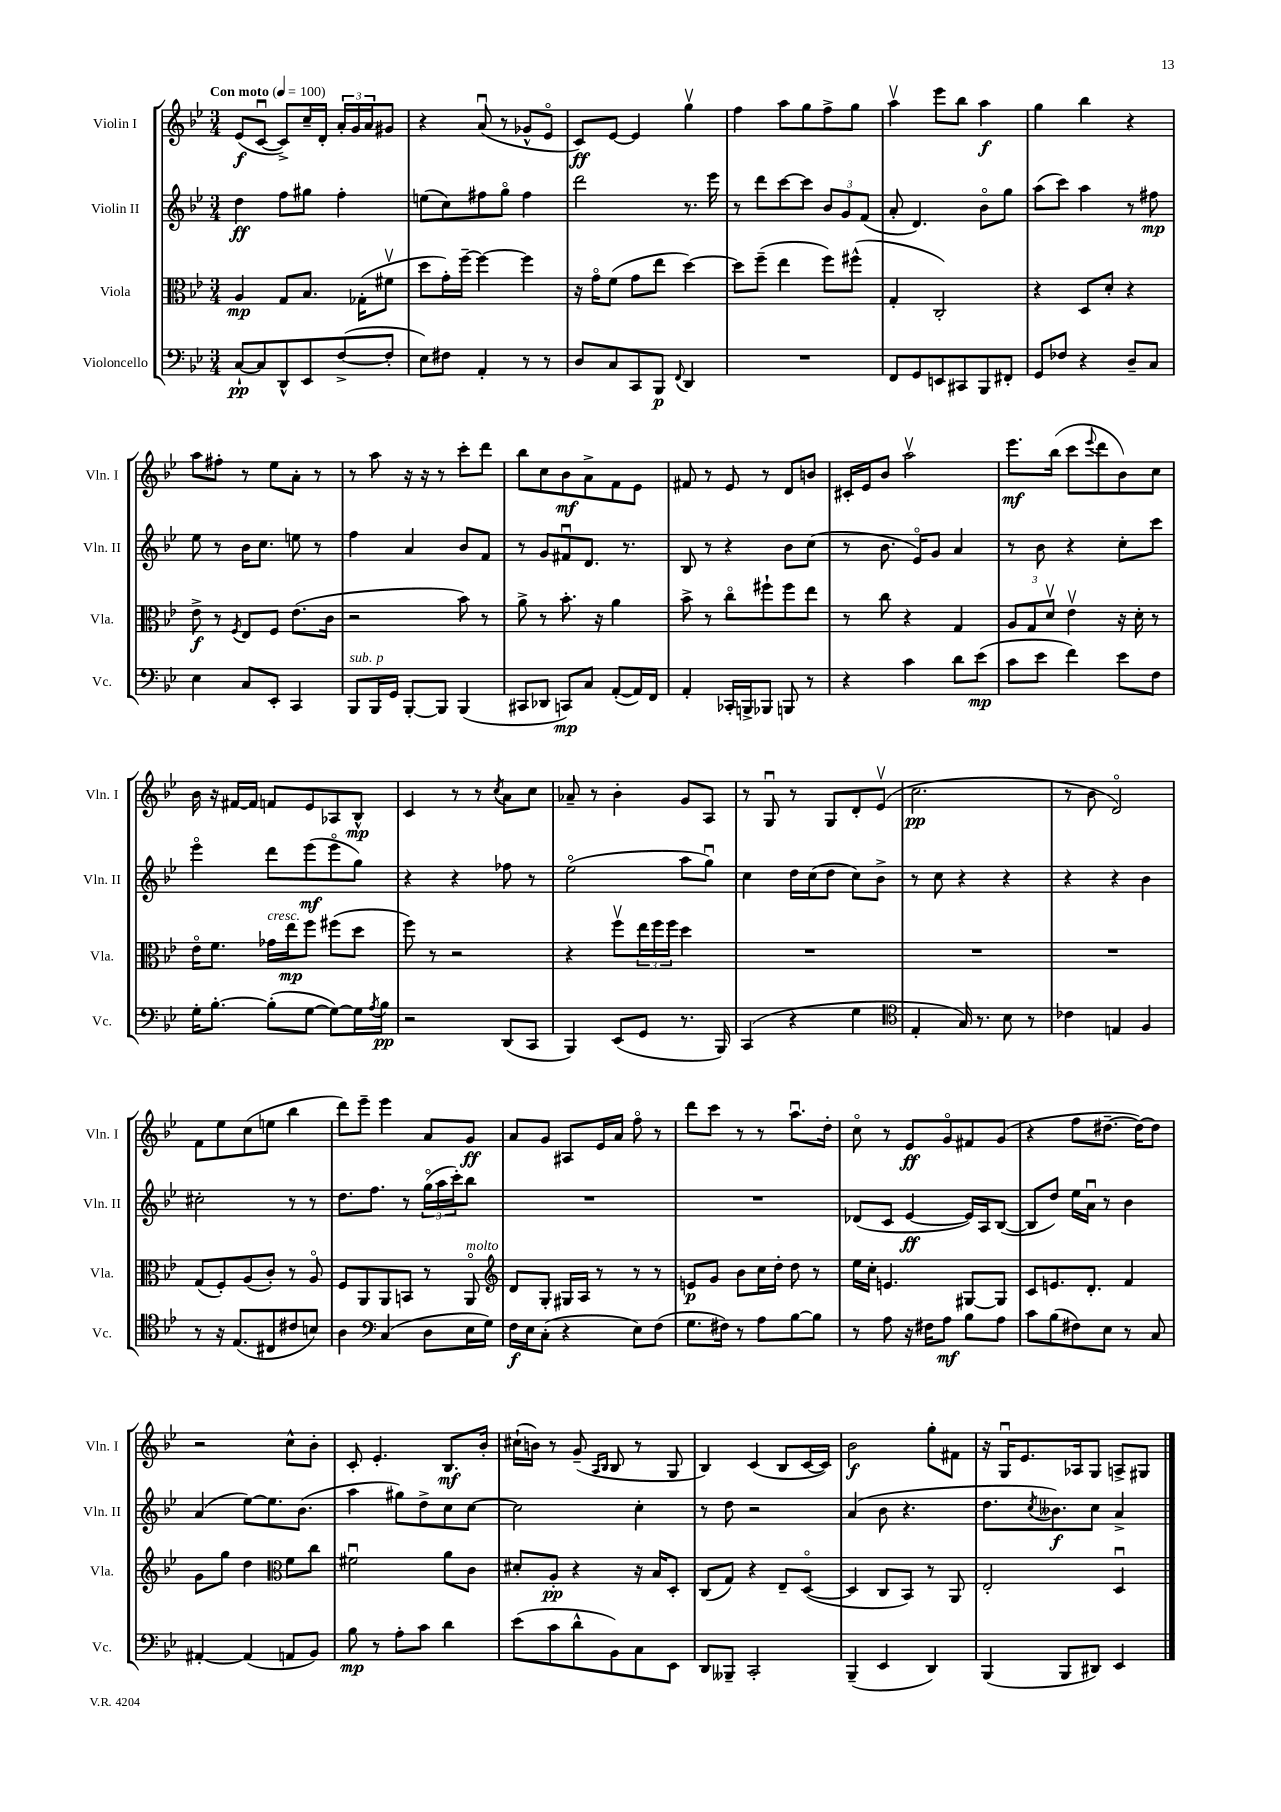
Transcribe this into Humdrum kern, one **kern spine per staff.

**kern	**kern	**kern	**kern
*staff4	*staff3	*staff2	*staff1
*clefF4	*clefC3	*clefG2	*clefG2
*k[b-e-]	*k[b-e-]	*k[b-e-]	*k[b-e-]
*M3/4	*M3/4	*M3/4	*M3/4
*MM100	*MM100	*MM100	*MM100
[8C`	4A	4dd	(8e-
8C]	.	.	[8cu
8DD^^	8G	8ff	8c^])
8EE-	8.B-	8gg#	16cc~
.	.	.	16d'
([8F^	.	4ff'	24a'
.	.	.	24g
.	(16G-'	.	.
.	.	.	24a
8F']	8f#v	.	8g#
=	=	=	=
8E-)	8dd	(8ee	4r
8F#	16g')	8cc)	.
.	[16ff~	.	.
4AA'	4ff_	8ff#	(8au
.	.	8ggo	8r
8r	4ff]	4ff#	8g-^^
8r	.	.	8e-o
=	=	=	=
8D	16r	2ddd	8c)
.	16go	.	.
8C	(8f	.	[8e-
8CC	8g	.	4e-]
8BBB-	8ee-	.	.
8qqFF	.	.	.
4DD	[4dd)	8.r	4ggv
.	.	16eee-	.
=	=	=	=
2.r	8dd]	8r	4ff
.	(8ff~	8ddd	.
.	4ee-	[8ccc	8aa
.	.	8ccc]	8gg
.	8ff)	12b-	8ff^
.	.	12g	.
.	(8ff#^^	.	8gg
.	.	(12f	.
=	=	=	=
8FF	4G'	8a'	4aav
8GG	.	4.d)	.
8EE	2C')	.	8eee-
8CC#	.	.	8bb-
8BBB-	.	8b-o	4aa
8FF#'	.	8gg	.
=	=	=	=
8GG	4r	(8aa	4gg
8F-	.	8ccc)	.
4r	8D	4aa	4bb-
.	8d'	.	.
8D~	4r	8r	4r
8C	.	8ff#	.
=	=	=	=
4E-	8e-^	8ee-	8aa
.	8r	8r	8ff#'
.	8qF	.	.
8C	8E-	16b-	8r
.	.	8.cc	.
8EE-'	8F	.	8ee-
4CC	(8.e-	8ee	8a'
.	.	8r	8r
.	16c	.	.
=	=	=	=
8BBB-	2r	4ff	8r
16BBB-	.	.	8aa
16GG	.	.	.
[8BBB-'	.	4a	16r
.	.	.	16r
8BBB-]	.	.	8r
(4BBB-	8b-)	8b-	8ccc'
.	8r	8f	8ddd
=	=	=	=
8CC#	8a^	8r	8bb-
8DD-	8r	8g	8cc
8CC)	8.b-'	8f#u	8b-
8C	.	8.d	8a^
.	16r	.	.
([8AA'	4a	.	8f
.	.	8.r	.
16AA])	.	.	8e-
16FF	.	.	.
=	=	=	=
4AA'	8b-^	8B-	8f#
.	8r	8r	8r
16CC-'	8cco	4r	8e-
16BBB^	.	.	.
8BBB-	8ff#`	.	8r
8BBB	8ff#	8b-	8d
8r	8ee-	(8cc	8b
=	=	=	=
4r	8r	8r	16c#'
.	.	.	16e-
.	8cc	8.b-	8b-
4c	4r	.	2aav
.	.	16e-o)	.
.	.	8g	.
8d	4G	4a	.
(8e-	.	.	.
=	=	=	=
8c	12A	8r	8.eee-
.	12G	.	.
8e-	.	8b-	.
.	12dv	.	.
.	.	.	(16bb-
4f)	4e-v	4r	8ccc
.	.	.	8qqeee-
.	.	.	8ddd
8e-	16r	8cc'	8b-)
.	16d'	.	.
8F	8r	8ccc	8cc
=	=	=	=
16G'	16e-o	4eee-o	16b-
[8.B-'	8.f	.	16r
.	.	.	[16f#
.	.	.	16f#]
(8B-']	16g-	8ddd	8f
.	16ee-	.	.
[8G	8ff	(8eee-	8e-
8G_)	(8ff#	8eee-o	8A-
16G]	8dd	8gg)	8B-^^
8qA	.	.	.
16B-	.	.	.
=	=	=	=
2r	8ff)	4r	4c
.	8r	.	.
.	2r	4r	8r
.	.	.	8r
.	.	.	8qcc
(8DD	.	8ff-	8a
8CC	.	8r	8cc
=	=	=	=
4BBB-)	4r	(2ee-o	8a-~
.	.	.	8r
(8EE-	8ffv	.	4b-'
8GG	24ee-	.	.
.	24ff	.	.
.	24ff	.	.
8.r	4dd	8aa	8g
.	.	8ggu)	8A
16BBB-)	.	.	.
=	=	=	=
(4CC	2.r	4cc	8r
.	.	.	8Gu
4r	.	16dd	8r
.	.	(16cc	.
.	.	8dd	8G
4G	.	8cc)	8d'
.	.	8b-^	(8e-v
=	=	=	=
*clefC4	*	*	*
4E-'	2.r	8r	2.cc
.	.	8cc	.
16G)	.	4r	.
8.r	.	.	.
8B-	.	4r	.
8r	.	.	.
=	=	=	=
4c-	2.r	4r	8r
.	.	.	8b-
4E	.	4r	2do)
4F	.	4b-	.
=	=	=	=
8r	(8G	2cc#'	8f
16r	8F')	.	8ee-
(8.E-	.	.	.
.	(8A	.	(8cc
8C#	8c')	.	8ee
8c#	8r	8r	4bb-
8B)	8Ao	8r	.
=	=	=	=
4A	8F	8.dd	8ddd)
.	8AA	.	8eee-~
.	.	8.ff	.
*clefF4	*	*	*
(4C	8AA	.	4eee-
.	8BB	8r	.
8D	8r	(24ggo	8a
.	.	24aa	.
.	.	24ccc')	.
16E-	8AAo	8bb-	8g
16G)	.	.	.
=	=	=	=
*	*clefG2	*	*
16F	8d	2.r	8a
16E-	.	.	.
(8C'	8G'	.	8g
4r	16G#	.	8A#
.	16A	.	.
.	8r	.	16e-
.	.	.	16a
8E-)	8r	.	8ffo
(8F	8r	.	8r
=	=	=	=
8.G	8e	2.r	8ddd
.	8g	.	8ccc
16F#)	.	.	.
8r	8b-	.	8r
8A	16cc	.	8r
.	16dd'	.	.
[8B-	8dd	.	8.aau
8B-]	8r	.	.
.	.	.	16dd'
=	=	=	=
8r	16ee-	(8d-	8cco
.	16cc'	.	.
8A	4.e	8c	8r
16r	.	[4e-	8e-
16F#	.	.	.
8A	.	.	8go
8B-	[8G#	16e-])	8f#
.	.	16A	.
8A	8G#]	([8B-	(8g
=	=	=	=
8c	8c	8B-]	4r
(8B-	8.e	8dd)	.
8F#)	.	16ee-	8ff
.	8.d'	16au	.
8E-	.	8r	[8.dd#~
8r	4f	4b-	.
.	.	.	16dd#_)
8C	.	.	8dd#]
=	=	=	=
[4AA#'	8g	(4a	2r
.	8gg	.	.
(4AA#]	4dd	[8ee-)	.
.	.	8.ee-]	.
*	*clefC3	*	*
8AA	8f	.	8cc^^
.	.	(8.b-	.
8BB-)	8cc	.	8b-'
=	=	=	=
8B-	2f#u	4aa	8c'
8r	.	.	4.e-'
8A'	.	8gg#)	.
8c	.	8dd^	.
4d	8a	8cc	8.B-
.	8c	[8cc	.
.	.	.	16b-'
=	=	=	=
(8e-	8d#'	2cc]	(16cc#`
.	.	.	16b)
8c	8A'	.	8r
8d^^	4r	.	(8g~
.	.	.	16qqA
.	.	.	16qqB-
8BB-)	.	.	8B-
8C	16r	4cc'	8r
.	16B-	.	.
8EE-	8D'	.	8G
=	=	=	=
8DD	(8C	8r	4B-)
8BBB--~	8G)	8dd	.
2CC'	4r	2r	(4c
.	8E-~	.	8B-
.	([8Do	.	[16c
.	.	.	16c])
=	=	=	=
(4BBB-~	4D]	(4a	2b-
4EE-	8C	8b-	.
.	8BB-)	4.r	.
4DD)	8r	.	8gg'
.	8AA	.	8f#
=	=	=	=
(4BBB-	2E-'	8.dd	16r
.	.	.	16Gu
.	.	.	8.e-
.	.	8qcc	.
.	.	8.b--)	.
8BBB-	.	.	.
.	.	.	16A-
8DD#)	.	8cc	8G
4EE-	4Du	4a^	8A^
.	.	.	8G#
==	==	==	==
*-	*-	*-	*-
